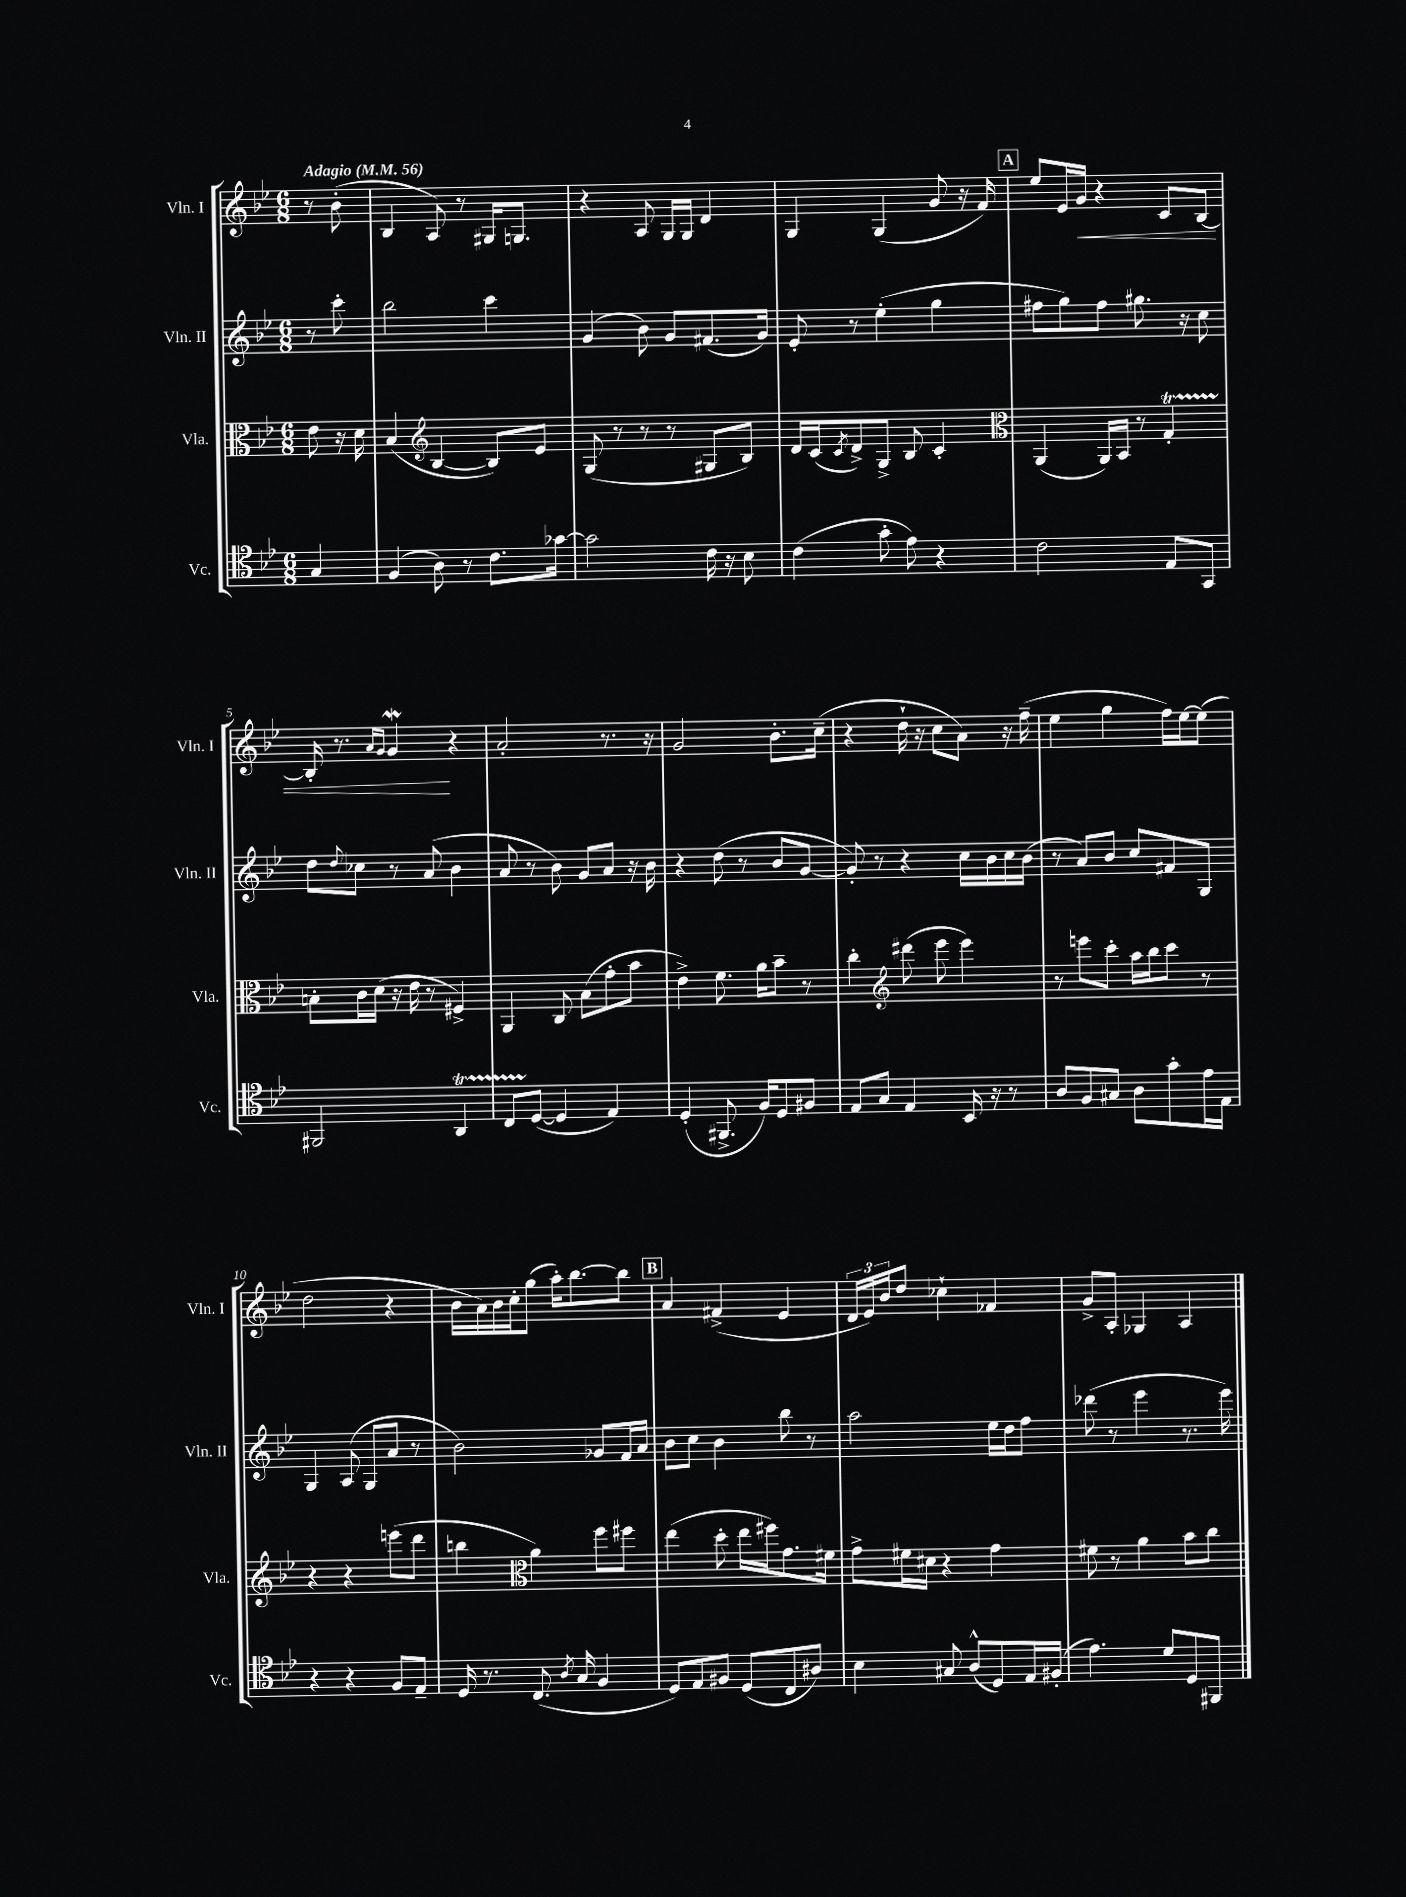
<<
\new StaffGroup <<
\new Staff = "s0" \with { instrumentName = "Vln. I" shortInstrumentName = "Vln. I" } {
    \clef treble \key bes \major \numericTimeSignature \time 6/8 \partial 4 \tempo "Adagio" 4 = 56
    r8 bes'8-.( |
    bes4 a8) r8 gis16 g8. |
    r4 a8 g16 g16 d'4 |
    g4 g4( g'8 r16 f'16) |
    \mark \markup { \box "A" } ees''8 ees'16 g'16\< r4 c'8 bes8~ |
    bes16-. r8. \grace { a'16 g'16 } g'4\mordent\! r4 |
    a'2-. r8. r16 |
    g'2 bes'8.-. c''16--( |
    r4 d''16-! r16 c''8 a'8) r16 f''16--( |
    ees''4 g''4 f''16) ees''16~ ees''8( |
    d''2 r4 |
    bes'16 a'16) bes'16 c''16-. g''8( a''16-.) bes''8.~ bes''8 |
    \mark \markup { \box "B" } a'4 fis'4->( ees'4 |
    \tuplet 3/2 { d'16 ees'16) bes'16 } d''8 ces''4-! fes'4 |
    g'8-> a8-. ges4 a4 \bar "|." |
}
\new Staff = "s1" \with { instrumentName = "Vln. II" shortInstrumentName = "Vln. II" } {
    \clef treble \key bes \major \numericTimeSignature \time 6/8 \partial 4
    r8 c'''8-. |
    bes''2 c'''4 |
    g'4( bes'8) g'8 fis'8.( g'16) |
    ees'8-. r8 ees''4-.( g''4 |
    \mark \markup { \box "A" } fis''8 g''8) fis''8 gis''8. r16 c''8 |
    d''8 \appoggiatura { d''8 } ces''8 r8 a'8( bes'4 |
    a'8 r8 bes'8) g'8 a'8 r16 bes'16 |
    r4 d''8( r8 bes'8 g'8~ |
    g'8-.) r8 r4 c''16 bes'16 c''16 bes'16( |
    r8 a'8) bes'8 c''8 fis'8 g8 |
    g4 a8( g8 a'8 r8 |
    bes'2) ges'8 f'16 a'16 |
    \mark \markup { \box "B" } bes'8 c''8 bes'4 bes''8 r8 |
    a''2 ees''16 d''16 f''8 |
    des'''8( r8 ees'''4 r8. ees'''16) \bar "|." |
}
\new Staff = "s2" \with { instrumentName = "Vla." shortInstrumentName = "Vla." } {
    \clef alto \key bes \major \numericTimeSignature \time 6/8 \partial 4
    ees'8 r16 d'16 |
    bes4( \clef treble bes4~ bes8) ees'8 |
    g8( r8 r8 r8 gis8 bes8) |
    d'16 c'16( \acciaccatura { c'8 } d'8->) g8-> bes8 c'4-. |
    \mark \markup { \box "A" } \clef alto a,4( a,16) bes,16 r8 g4-.\startTrillSpan |
    b8-.\stopTrillSpan c'16 d'16( r16 ees'16 r8 fis4->) |
    a,4 c8 bes8( g'8-. bes'8 |
    ees'4->) f'8. a'16 bes'8-- r8 |
    c''4-. \clef treble dis'''8( ees'''8 ees'''4) |
    r8 e'''8 c'''8-. a''16 bes''16 c'''8 r8 |
    r4 r4 e'''8( d'''8 |
    b''4 \clef alto a'4) f''8 fis''8 |
    \mark \markup { \box "B" } ees''4( d''8-. ees''16 fis''16) g'8. fis'16 |
    g'8-> fis'16 dis'16 r4 g'4 |
    fis'8 r8 a'4 bes'8 c''8 \bar "|." |
}
\new Staff = "s3" \with { instrumentName = "Vc." shortInstrumentName = "Vc." } {
    \clef tenor \key bes \major \numericTimeSignature \time 6/8 \partial 4
    g4 |
    f4( a8) r8 c'8. ges'16~ |
    ges'2 c'16 r16 bes8 |
    c'4( g'8-. ees'8) r4 |
    \mark \markup { \box "A" } c'2 ees8 g,8 |
    fis,2 a,4\startTrillSpan |
    c8 d8~\stopTrillSpan( d4 ees4) |
    d4-.( fis,8.-> f16) d8 fis8 |
    ees8 g8 ees4 bes,16 r16 r8 |
    a8 f8 gis8 a8 g'8-. ees'16 ees16 |
    r4 r4 f8 ees8-- |
    d16 r8. c8.( \acciaccatura { a8 } g16 f4 |
    \mark \markup { \box "B" } d8) ees8 fis8 d8( c8 ais8) |
    bes4 gis8 a8-^( d8) ees16 fis16-.( |
    ees'4.) d'8 d8 fis,8 \bar "|." |
}
>>
>>
